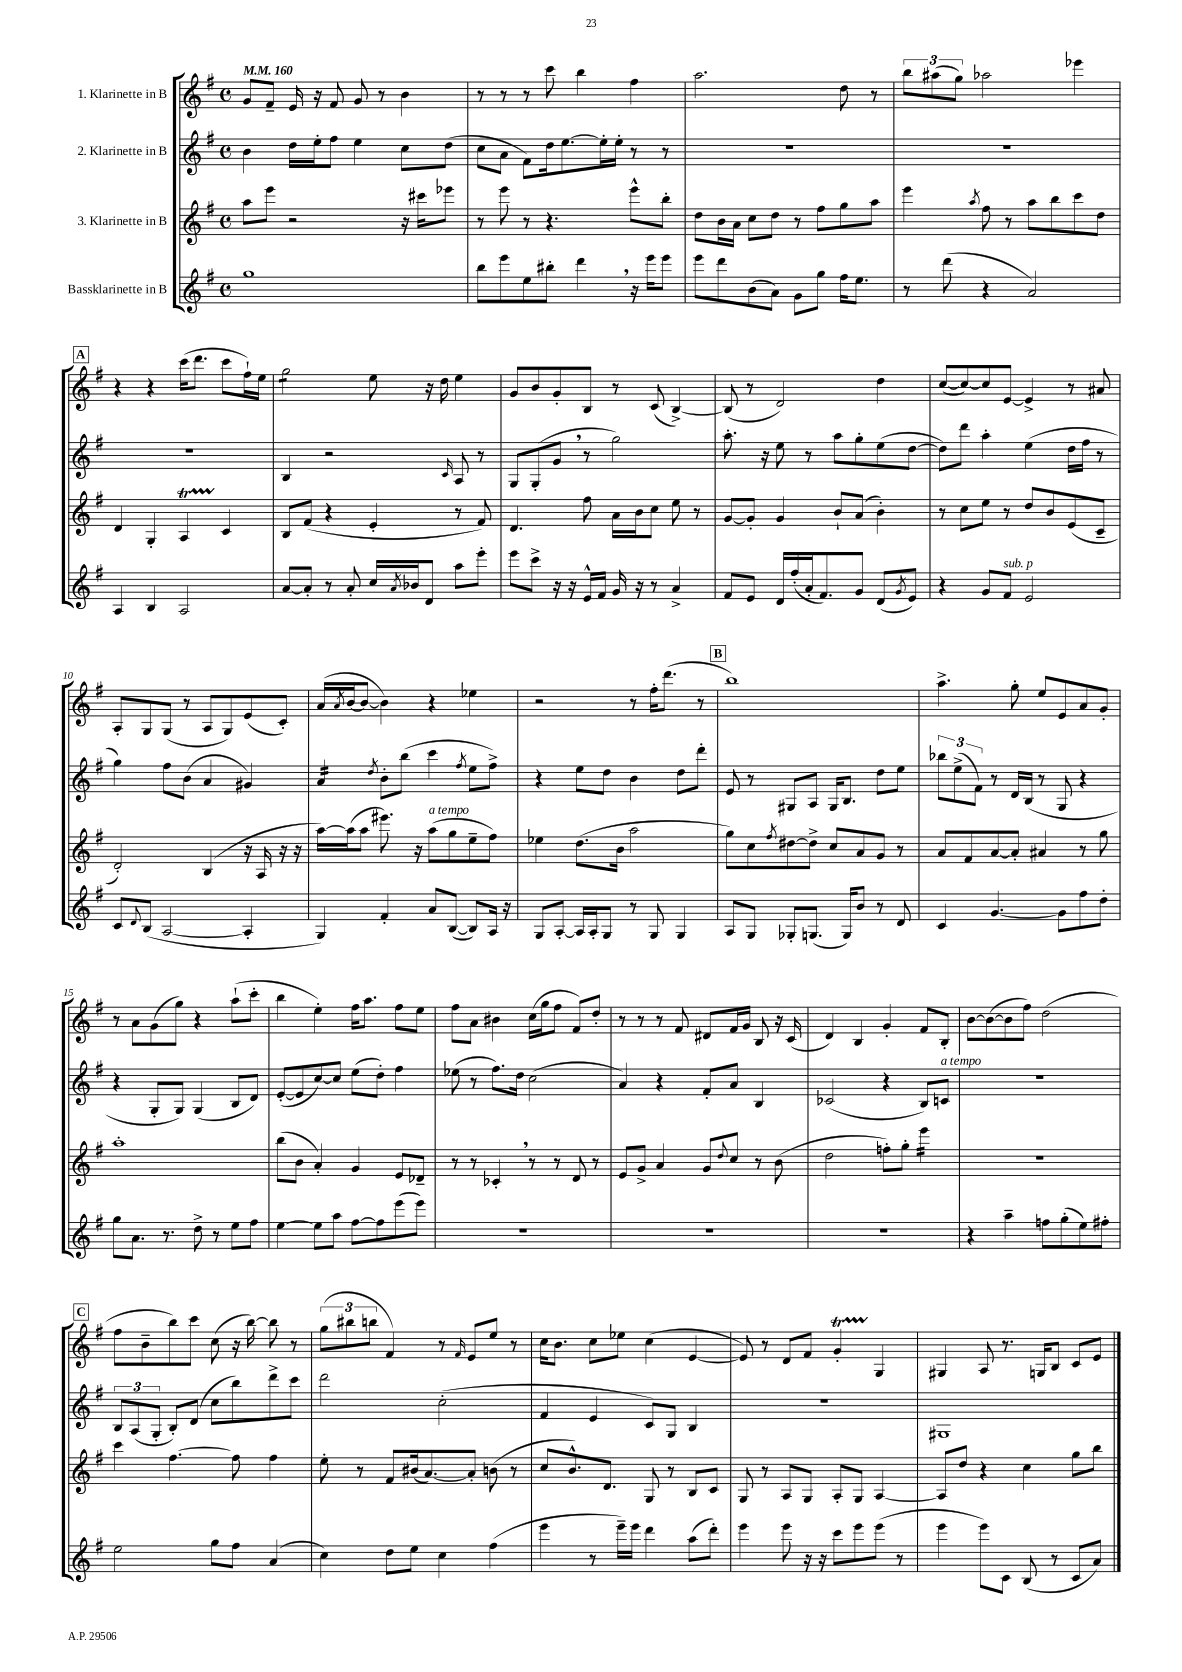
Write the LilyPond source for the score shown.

<<
\new StaffGroup <<
\new Staff = "s0" \with { instrumentName = "1. Klarinette in B" } {
    \clef treble \key g \major \defaultTimeSignature \time 4/4 \tempo 4 = 160
    g'8 fis'8-- e'16 r16 fis'8 g'8 r8 b'4 |
    r8 r8 r8 c'''8 b''4 fis''4 |
    a''2. d''8 r8 |
    \tuplet 3/2 { b''8 ais''8( g''8) } aes''2 ees'''4 |
    \mark \markup { \box "A" } r4 r4 c'''16( d'''8. c'''8 fis''16-!) e''16 |
    g''2:8 e''8 r16 d''16 e''4 |
    g'8 b'8 g'8-. b8 r8 c'8( b4~->) |
    b8( r8 d'2) d''4 |
    c''8~( c''8~) c''8 e'8~ e'4-> r8 ais'8 |
    a8-. g8 g8( r8 a8 g8) e'8( c'8-.) |
    a'16( \acciaccatura { a'8 } b'16~ b'8~ b'4) r4 ees''4 |
    r2 r8 fis''16-. d'''8.( r8 |
    \mark \markup { \box "B" } b''1) |
    a''4.-> g''8-. e''8 e'8 a'8 g'8-. |
    r8 a'8 g'8( g''8) r4 a''8-!( c'''8-. |
    b''4 e''4-.) fis''16 a''8. fis''8 e''8 |
    fis''8 a'8 bis'4 c''16( g''16 fis''8 fis'8) d''8-. |
    r8 r8 r8 fis'8 dis'8 fis'16 g'16 b8 r16 c'16( |
    d'4) b4 g'4-. fis'8 b8-. |
    b'8~ b'8~( b'8 fis''8) d''2( |
    \mark \markup { \box "C" } fis''8 b'8-- b''8) c'''8 c''8( r16 b''16~) b''8 r8 |
    \tuplet 3/2 { g''8( bis''8 b''8 } fis'4) r8 \grace { fis'16 } e'8 e''8 r8 |
    c''16 b'8. c''8 ees''8 c''4( e'4~ |
    e'8) r8 d'8 fis'8 g'4-.\startTrillSpan g4\stopTrillSpan |
    gis4 a8 r8. g16 b8 c'8 e'8 \bar "|." |
}
\new Staff = "s1" \with { instrumentName = "2. Klarinette in B" } {
    \clef treble \key g \major \defaultTimeSignature \time 4/4
    b'4 d''16 e''16-. fis''8 e''4 c''8 d''8( |
    c''8 a'8 fis'8) d''16 e''8.~ e''16-. e''16-. r8 r8 |
    R1 |
    R1 |
    \mark \markup { \box "A" } R1 |
    b4 r2 \grace { c'16 } a8 r8 |
    g8 g8-.( g'8 \breathe r8 g''2) |
    a''8.-. r16 e''8 r8 a''8 g''8-. e''8( d''8~ |
    d''8) d'''8 a''4-. e''4( d''16 fis''16 r8 |
    g''4) fis''8 b'8( a'4 gis'4) |
    a'4:16 \acciaccatura { d''8 } b'8-. b''8( c'''4 \acciaccatura { fis''8 } e''8 fis''8->) |
    r4 e''8 d''8 b'4 d''8 d'''8-. |
    \mark \markup { \box "B" } e'8 r8 gis8 a8 gis16 b8. d''8 e''8 |
    \tuplet 3/2 { bes''8 e''8->( fis'8) } r8 d'16 b16( r8 g8 r4 |
    r4 g8-. g8) g4( b8 d'8) |
    e'8~-.( e'8 c''8~) c''8 e''8( d''8-.) fis''4 |
    ees''8( r8 fis''8.) d''16 c''2( |
    a'4) r4 fis'8-. a'8 b4 |
    ces'2( r4 b8) c'8^\markup { \italic "a tempo" } |
    r1 |
    \mark \markup { \box "C" } \tuplet 3/2 { b8 a8( g8-. } b8-.) d'8( c''8 b''8) d'''8-> c'''8 |
    d'''2 c''2-.( |
    fis'4 e'4 c'8) g8 b4 |
    r1 |
    gis1 \bar "|." |
}
\new Staff = "s2" \with { instrumentName = "3. Klarinette in B" } {
    \clef treble \key g \major \defaultTimeSignature \time 4/4
    a''8 e'''8 r2 r16 cis'''16 ees'''8 |
    r8 e'''8 r8 r4. e'''8-^ b''8-. |
    d''8 b'16 a'16 c''8 d''8 r8 fis''8 g''8 a''8 |
    e'''4 \acciaccatura { a''8 } fis''8 r8 a''8 b''8 c'''8 d''8 |
    \mark \markup { \box "A" } d'4 g4-. a4\startTrillSpan c'4\stopTrillSpan |
    b8 fis'8( r4 e'4-. r8 fis'8) |
    d'4. fis''8 a'16 b'16 c''8 e''8 r8 |
    g'8~ g'8-. g'4 b'8-! a'8( b'4-.) |
    r8 c''8 e''8 r8 d''8 b'8 e'8( c'8-- |
    d'2-.) b4( r16 a16 r16 r16 |
    a''16~) a''16( a''8 eis'''8.) r16 a''8^\markup { \italic "a tempo" }( g''8 e''8-- fis''8) |
    ees''4 d''8.( b'16 a''2 |
    \mark \markup { \box "B" } g''8) c''8 \acciaccatura { fis''8 } dis''8~ dis''8-> c''8 a'8 g'8 r8 |
    a'8 fis'8 a'8~ a'8-. ais'4 r8 g''8 |
    a''1-. |
    b''8( b'8 a'4-.) g'4 e'8 des'8-- |
    r8 r8 ces'4-. \breathe r8 r8 d'8 r8 |
    e'8 g'8-> a'4 g'8 \appoggiatura { d''8 } c''8 r8 b'8( |
    d''2 f''8-.) g''8-. e'''4:16 |
    r1 |
    \mark \markup { \box "C" } c'''4 fis''4.~ fis''8 fis''4 |
    e''8-. r8 fis'8 bis'16( a'8.~) a'8-. b'8( r8 |
    c''8 b'8.-^) d'8. g8 r8 b8 c'8 |
    g8 r8 a8 g8 a8-. g8 a4~ |
    a8 d''8 r4 c''4 g''8 b''8 \bar "|." |
}
\new Staff = "s3" \with { instrumentName = "Bassklarinette in B" } {
    \clef treble \key g \major \defaultTimeSignature \time 4/4
    g''1 |
    b''8 e'''8 e''8 bis''8-. d'''4 \breathe r16 e'''16 e'''8 |
    e'''8 d'''8 b'8( a'8) g'8 g''8 fis''16 e''8. |
    r8 d'''8( r4 a'2) |
    \mark \markup { \box "A" } a4 b4 a2 |
    a'8~ a'8-. r8 a'8-. c''16 \acciaccatura { a'8 } bes'16 d'8 a''8 e'''8-. |
    e'''8 c'''8-> r16 r16 e'16-^ fis'16 g'16 r16 r8 a'4-> |
    fis'8 e'8 d'16 fis''16-.( a'16-. fis'8.) g'8 d'8( \acciaccatura { g'8 } e'8) |
    r4 g'8 fis'8^\markup { \italic "sub. p" } e'2 |
    c'8 \appoggiatura { d'8 } b8( a2~ a4-. |
    g4) fis'4-. a'8 b8~( b8) a16 r16 |
    g8 a8~-. a16 a16-. g8 r8 g8 g4 |
    \mark \markup { \box "B" } a8 g8 ges8-. g8.( g16) b'8 r8 d'8 |
    c'4 g'4.~ g'8 fis''8 d''8-. |
    g''8 a'8. r8. d''8-> r8 e''8 fis''8 |
    e''4~ e''8 a''8 fis''8~ fis''8 e'''8( e'''8) |
    R1 |
    R1 |
    R1 |
    r4 a''4-- f''8 g''8-.( e''8) fis''8-. |
    \mark \markup { \box "C" } e''2 g''8 fis''8 a'4( |
    c''4) d''8 e''8 c''4 fis''4( |
    e'''4 r8 e'''16--) e'''16 d'''4 a''8( d'''8-.) |
    e'''4 e'''8 r16 r16 c'''8 e'''8 e'''8( r8 |
    e'''4 e'''8) c'8 b8( r8 c'8 a'8) \bar "|." |
}
>>
>>
